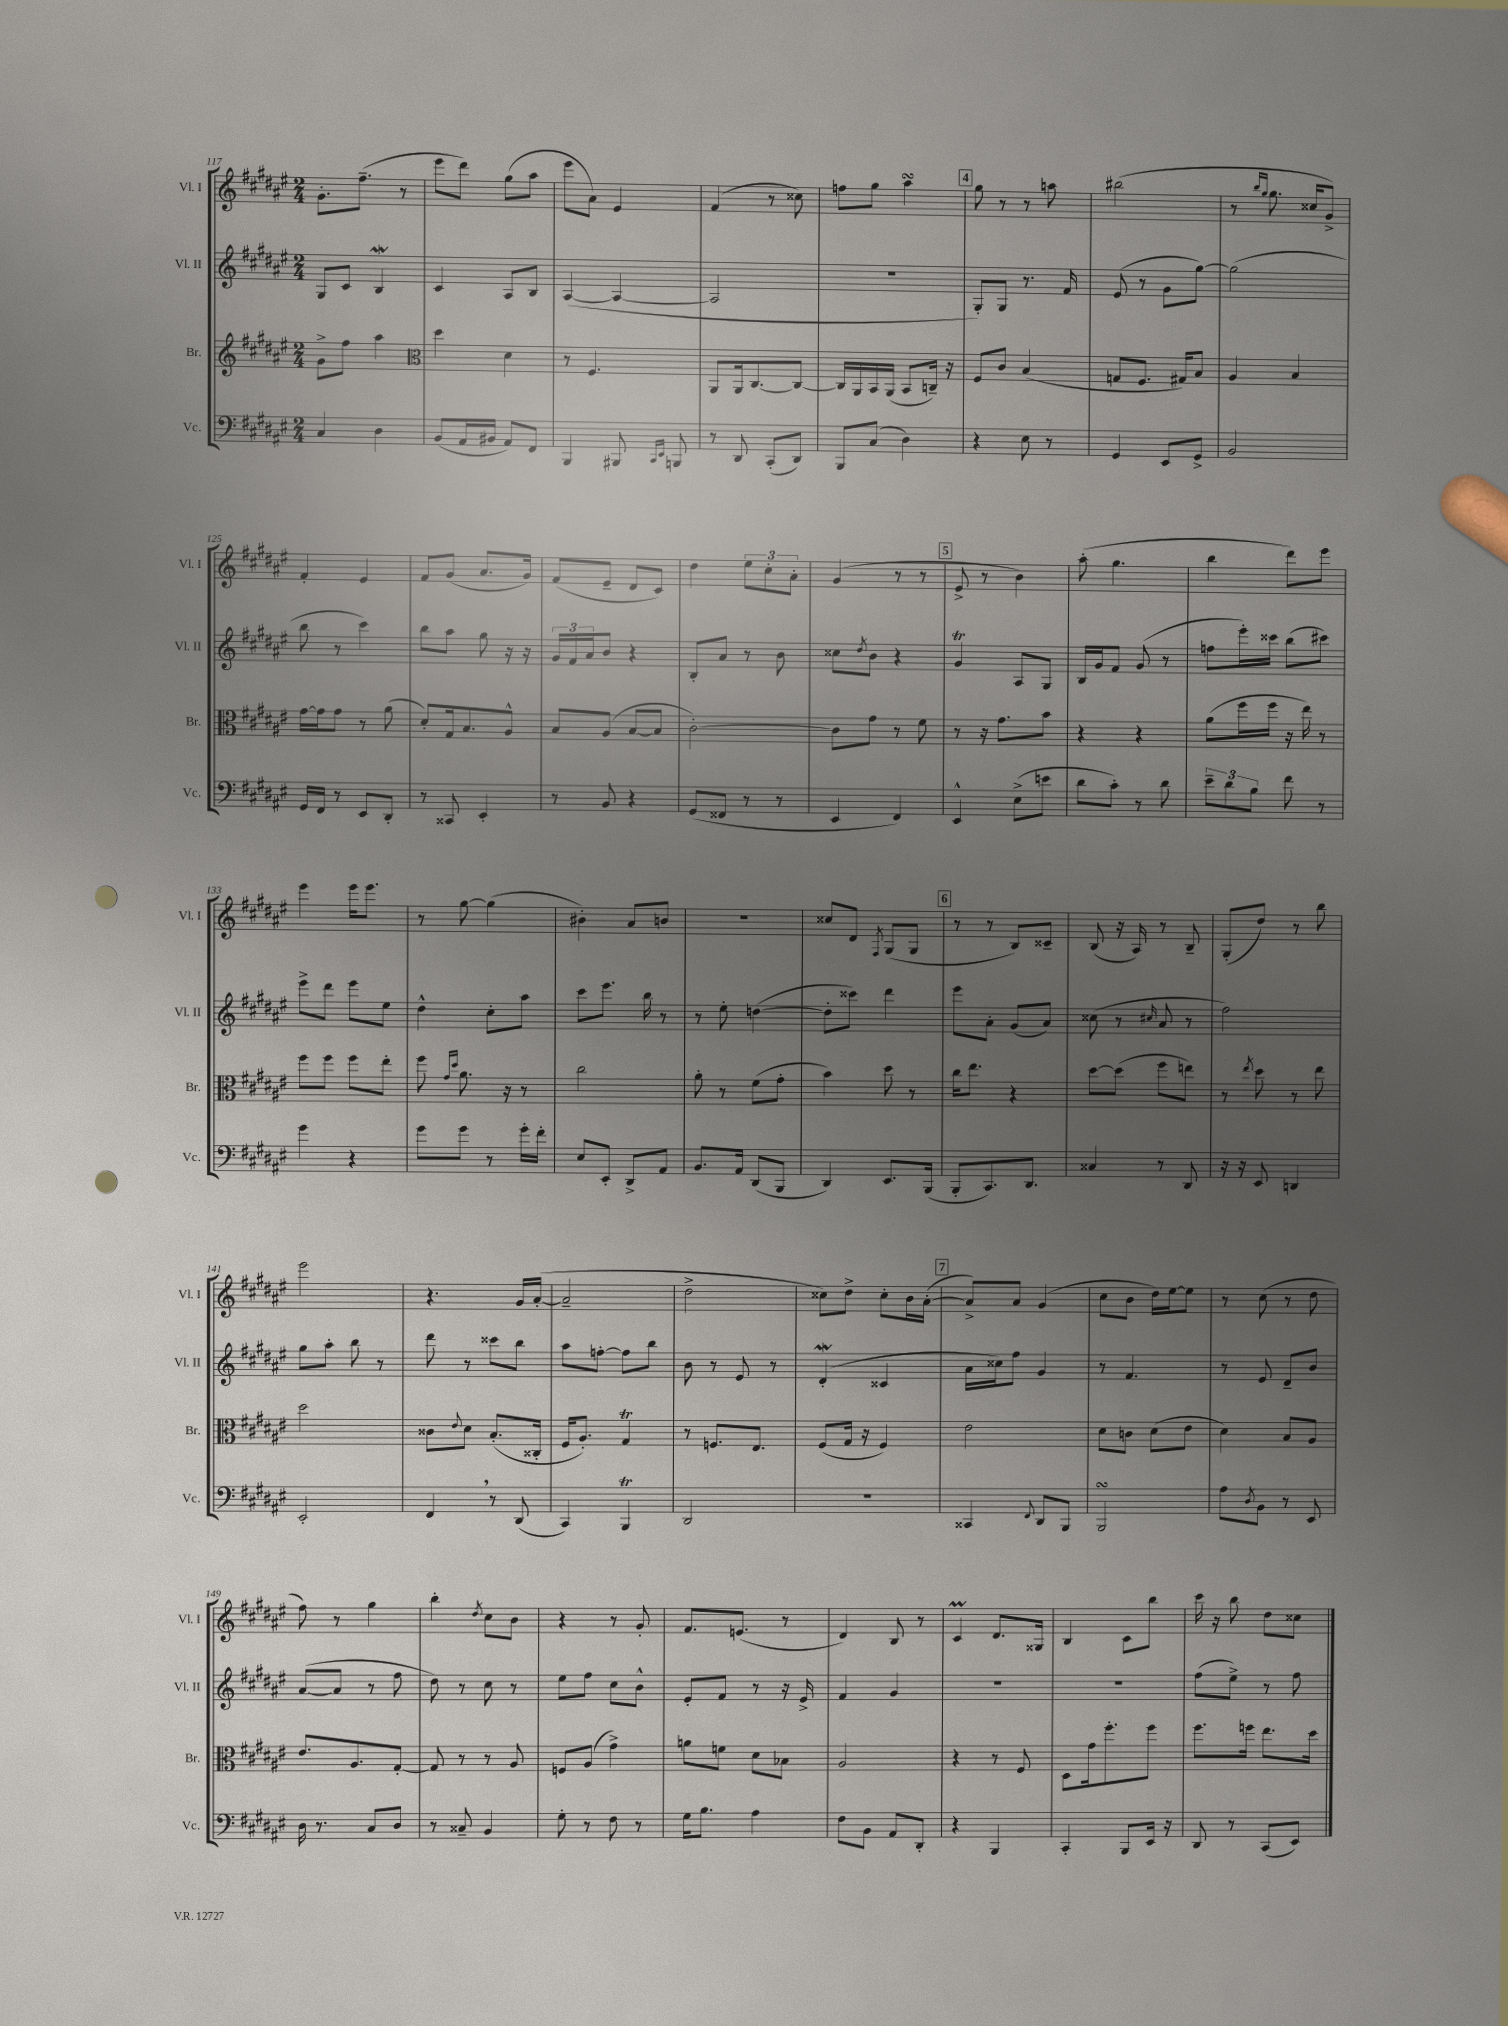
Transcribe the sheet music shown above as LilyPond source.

<<
\new StaffGroup <<
\new Staff = "s0" \with { instrumentName = "Vl. I" shortInstrumentName = "Vl. I" } {
    \clef treble \key fis \major \numericTimeSignature \time 2/4
    gis'8.-. fis''8.--( r8 |
    eis'''8 dis'''8) gis''8( ais''8 |
    eis'''8 ais'8) eis'4 |
    fis'4( r8 cisis''8) |
    f''8 gis''8 ais''4\turn |
    \mark \markup { \box "4" } gis''8 r8 r8 a''8 |
    bis''2( |
    r8 \grace { b''16 gis''16 } gis''8. cisis''16 gis'8->) |
    fis'4-. eis'4 |
    fis'8 gis'8( ais'8. gis'16) |
    fis'8( eis'8-- dis'8 cis'8) |
    dis''4 \tuplet 3/2 { eis''8 cis''8-. ais'8-. } |
    gis'4( r8 r8 |
    \mark \markup { \box "5" } eis'8-> r8 b'4) |
    ais''8-.( gis''4. |
    b''4 dis'''8) eis'''8 |
    eis'''4 eis'''16 eis'''8. |
    r8 gis''8~ gis''4( |
    bis'4-.) ais'8 b'8 |
    R2 |
    cisis''8 dis'8 \acciaccatura { fis8 } gis8( gis8 |
    \mark \markup { \box "6" } r8 r8 b8) cisis'8-- |
    b8( r16 ais16) r8 b8-- |
    gis8-.( dis''8) r8 b''8 |
    eis'''2 |
    r4. gis'16 ais'16~-.( |
    ais'2-- |
    dis''2-> |
    cisis''8) dis''8-> cisis''8-. b'16 ais'16~-.( |
    \mark \markup { \box "7" } ais'8->) ais'8 gis'4( |
    cis''8 b'8 dis''16) eis''16~ eis''8 |
    r8 cis''8( r8 dis''8 |
    fis''8) r8 gis''4 |
    b''4-. \acciaccatura { dis''8 } cis''8 b'8 |
    r4 r8 gis'8-. |
    fis'8. e'8.( r8 |
    dis'4) b8 r8 |
    cis'4\prall dis'8. gisis16 |
    b4 cis'8 b''8 |
    cis'''16 r16 b''8 dis''8 cisis''8 \bar "|." |
}
\new Staff = "s1" \with { instrumentName = "Vl. II" shortInstrumentName = "Vl. II" } {
    \clef treble \key fis \major \numericTimeSignature \time 2/4
    gis8 cis'8 b4\mordent |
    cis'4 ais8 b8 |
    ais4~( ais4~ |
    ais2 |
    r2 |
    \mark \markup { \box "4" } gis8-.) gis8 r8. fis'16 |
    eis'8( r8 gis'8 gis''8~) |
    gis''2( |
    b''8 r8 cis'''4) |
    b''8 ais''8 gis''8 r16 r16 |
    \tuplet 3/2 { gis'16 fis'16 ais'16 } b'8 r4 |
    b8-. ais'8 r8 b'8 |
    cisis''8 \acciaccatura { dis''8 } b'8 r4 |
    \mark \markup { \box "5" } gis'4\trill ais8 gis8 |
    b16 gis'16 fis'8 gis'8( r8 |
    f''8 eis'''16-.) cisis'''16 b''8( cis'''8) |
    eis'''8-> dis'''8 eis'''8 eis''8 |
    dis''4-^ cis''8-. ais''8 |
    cis'''8 eis'''8. b''16 r8 |
    r8 eis''8-. d''4~( |
    d''8-. cisis'''8) dis'''4 |
    \mark \markup { \box "6" } eis'''8 ais'8-. gis'8( ais'8) |
    cisis''8( r8 \grace { cis''16 } ais'8 r8 |
    fis''2) |
    gis''8 ais''8-. b''8 r8 |
    dis'''8 r8 cisis'''8 b''8 |
    ais''8 f''8~-. f''8 b''8 |
    b'8 r8 eis'8 r8 |
    dis'4-.\mordent( cisis'4 |
    \mark \markup { \box "7" } ais'16 cisis''16) fis''8 gis'4 |
    r8 fis'4. |
    r8 eis'8 dis'8-- b'8 |
    ais'8~( ais'8 r8 fis''8 |
    dis''8) r8 cis''8 r8 |
    eis''8 fis''8 cis''8 b'8-^ |
    eis'8-. fis'8 r8 r16 eis'16-> |
    fis'4 gis'4 |
    R2 |
    R2 |
    fis''8( eis''8->) r8 fis''8 \bar "|." |
}
\new Staff = "s2" \with { instrumentName = "Br." shortInstrumentName = "Br." } {
    \clef treble \key fis \major \numericTimeSignature \time 2/4
    gis'8-> fis''8 ais''4 |
    \clef alto dis''4 dis'4 |
    r8 fis4. |
    ais,8 ais,16 cis8.~ cis8~ |
    cis16 ais,16 b,16 ais,16( b,8 c16--) r16 |
    \mark \markup { \box "4" } fis8 cis'8 b4( |
    g8 fis8. gis16) b8 |
    ais4 b4 |
    gis'16~ gis'16 gis'8 r8 ais'8( |
    dis'8-.) gis16 b8. ais8-^ |
    b8 ais8( b8~ b8 |
    cis'2~-.) |
    cis'8 gis'8 r8 fis'8 |
    \mark \markup { \box "5" } r8 r16 gis'8. b'8 |
    r4 r4 |
    ais'8( fis''16 fis''16 r16 eis''16) r8 |
    fis''8 fis''8 fis''8 eis''8-. |
    fis''8 \grace { gis'16 dis''16 } ais'8. r16 r8 |
    cis''2 |
    ais'8-. r8 fis'8( gis'8-. |
    b'4) dis''8 r8 |
    \mark \markup { \box "6" } cis''16 eis''8. r4 |
    dis''8~ dis''8( fis''8 e''8) |
    r8 \acciaccatura { eis''8 } dis''8 r8 eis''8 |
    dis''2 |
    cisis'8 \appoggiatura { eis'8 } dis'8 b8.-.( cisis16-. |
    fis16 ais8.-.) gis4\trill |
    r8 f8. eis8. |
    fis8( gis16 r16 fis4) |
    \mark \markup { \box "7" } eis'2 |
    dis'8 c'8 dis'8( eis'8 |
    dis'4) b8 ais8 |
    eis'8. ais8. gis8~-. |
    gis8 r8 r8 ais8 |
    f8 ais8( gis'4->) |
    a'8 f'8 dis'8 bes8 |
    ais2 |
    r4 r8 fis8 |
    dis8 gis'16 fis''8.-. fis''8 |
    fis''8. f''16 eis''8. dis''16 \bar "|." |
}
\new Staff = "s3" \with { instrumentName = "Vc." shortInstrumentName = "Vc." } {
    \clef bass \key fis \major \numericTimeSignature \time 2/4
    cis4 dis4 |
    b,8( ais,16 bis,16 ais,8) fis,8 |
    b,,4 bis,,8 \grace { cis,16 eis,16 } b,,8 |
    r8 dis,8 cis,8-.( dis,8) |
    b,,8 cis8( dis4) |
    \mark \markup { \box "4" } r4 eis8 r8 |
    gis,4 eis,8 gis,8-> |
    b,2 |
    gis,16 fis,16 r8 eis,8 dis,8-. |
    r8 cisis,8 eis,4-. |
    r8 b,8 r4 |
    gis,8( fisis,8 r8 r8 |
    eis,4 fis,4) |
    \mark \markup { \box "5" } eis,4-^ eis8->( e'8 |
    dis'8 cis'8-.) r8 dis'8 |
    \tuplet 3/2 { eis'8-- dis'8 b8 } fis'8 r8 |
    gis'4 r4 |
    gis'8 gis'8 r8 gis'16-. fis'16-. |
    eis8 eis,8-. dis,8-> ais,8 |
    b,8. ais,16 dis,8( b,,8 |
    dis,4) eis,8. b,,16( |
    \mark \markup { \box "6" } b,,8-. cis,8.) dis,8. |
    cisis4 r8 dis,8 |
    r16 r16 eis,8 d,4 |
    eis,2-. |
    fis,4 \breathe r8 dis,8( |
    cis,4) b,,4\trill |
    dis,2 |
    r2 |
    \mark \markup { \box "7" } cisis,4 \appoggiatura { fis,8 } dis,8 b,,8 |
    b,,2\turn |
    ais8 \acciaccatura { dis8 } b,8 r8 eis,8 |
    dis16 r8. cis8 dis8 |
    r8 cisis8-- b,4 |
    gis8-. r8 fis8 r8 |
    gis16 b8. ais4 |
    fis8 b,8 ais,8 dis,8-. |
    r4 b,,4 |
    cis,4-. b,,8 eis,16 r16 |
    dis,8 r8 cis,8( eis,8) \bar "|." |
}
>>
>>
\layout { \context { \Score currentBarNumber = #117 } }
